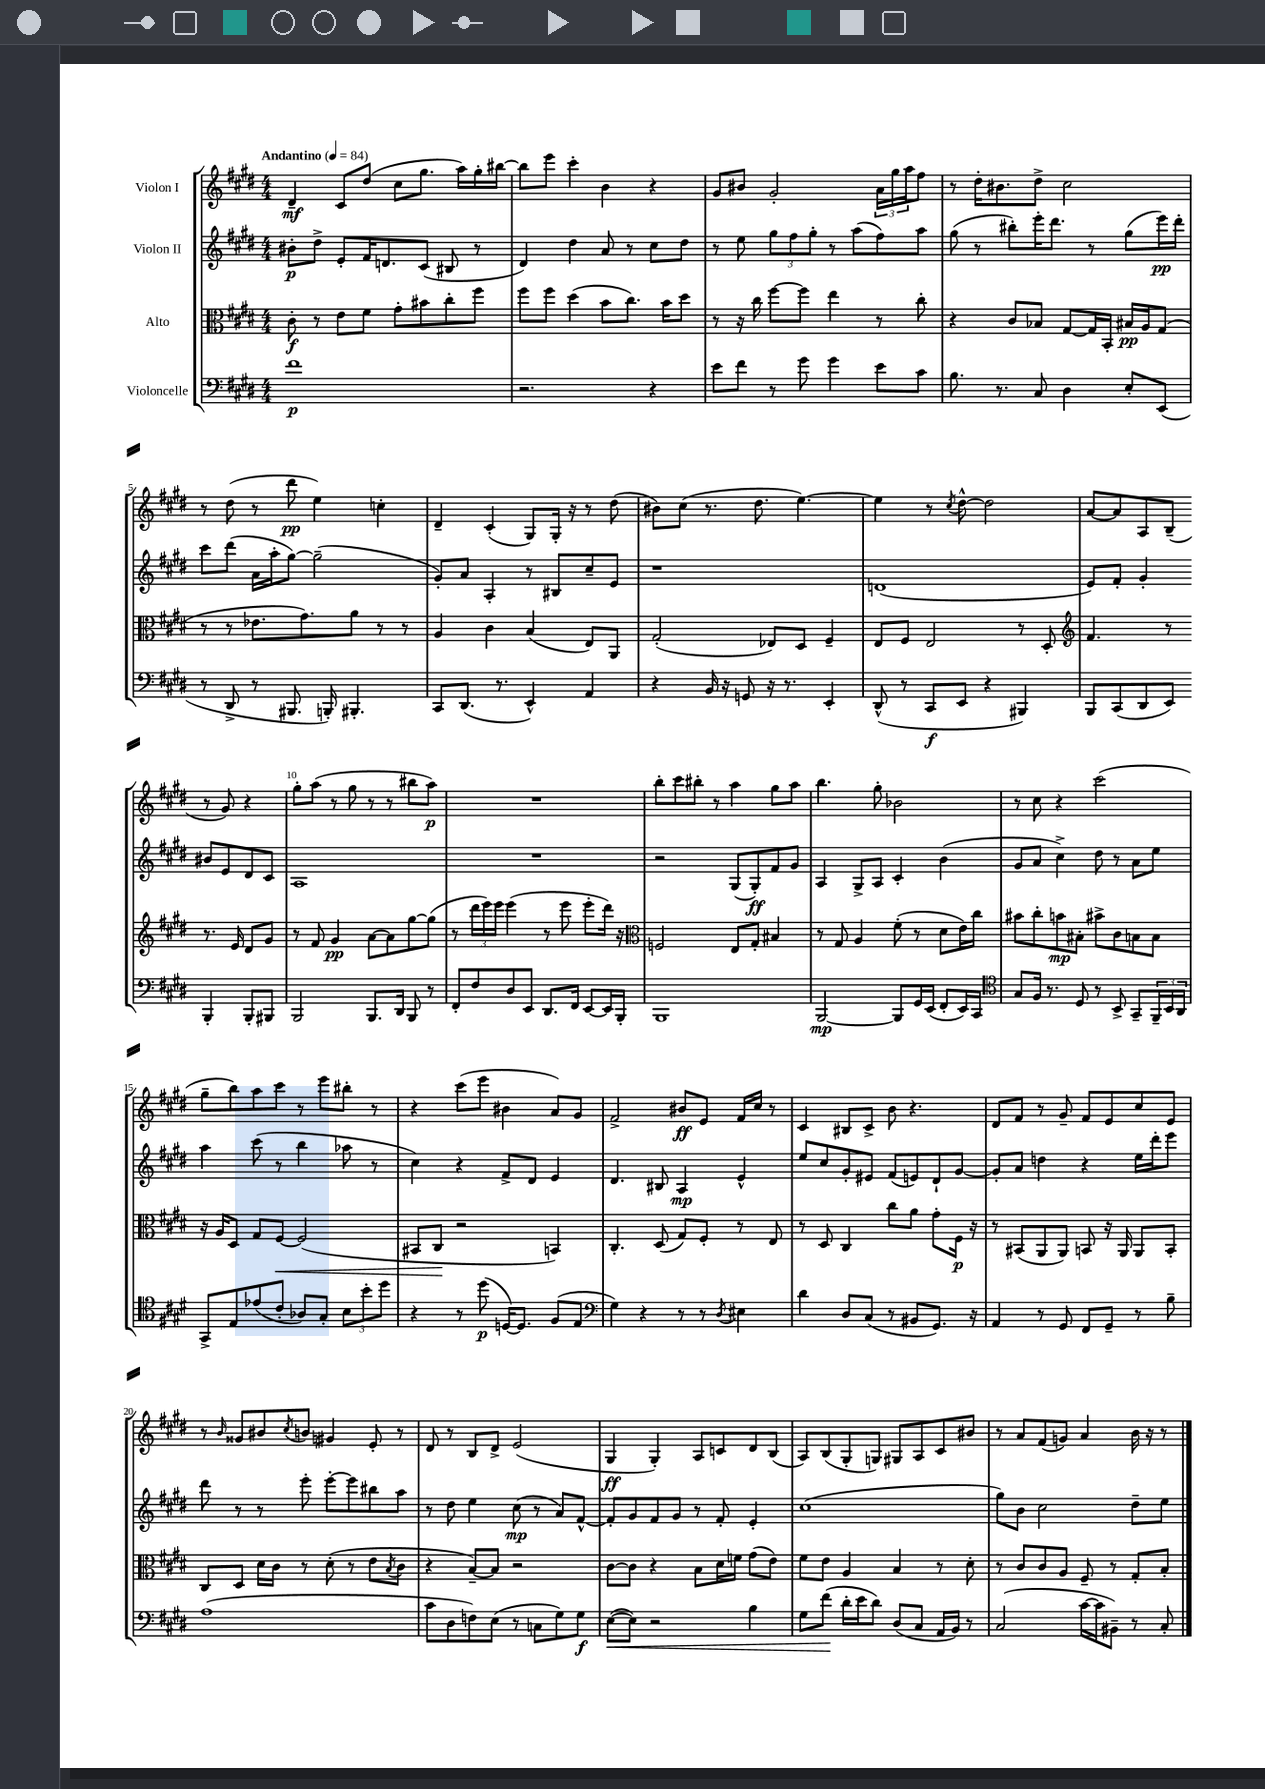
<<
\new StaffGroup <<
\new Staff = "s0" \with { instrumentName = "Violon I" } {
    \clef treble \key e \major \numericTimeSignature \time 4/4 \tempo "Andantino" 4 = 84
    dis'4--\mf cis'8 dis''8( cis''8 gis''8. a''16) gis''16-. bis''16~ |
    bis''8 e'''8 cis'''4-. b'4 r4 |
    gis'8 bis'8 gis'2-. \tuplet 3/2 { a'16 gis''16 a''16 } fis''8 |
    r8 dis''16-. bis'8. dis''8-> cis''2 |
    r8 dis''8( r8 dis'''8\pp e''4) c''4-. |
    dis'4-- cis'4-.( gis8) gis16-. r16 r8 dis''8( |
    bis'8) cis''8( r8. dis''8. e''4.~) |
    e''4 r8 \acciaccatura { cis''8 } dis''8~-^ dis''2 |
    a'8~ a'8 a8 b8--( r8 gis'8) r4 |
    gis''8-. a''8( r8 gis''8 r8 r8 bis''8 a''8\p) |
    R1 |
    b''8-. cis'''8 bis''8-. r8 a''4 gis''8 a''8 |
    b''4. gis''8-. bes'2 |
    r8 cis''8 r4 cis'''2( |
    gis''8-- b''8) a''8 cis'''8 r8 e'''8 bis''8-. r8 |
    r4 cis'''8( e'''8 bis'4 a'8) gis'8 |
    fis'2-> bis'8\ff e'8 fis'16 cis''16 r8 |
    cis'4 bis8 cis'8-> b'8 r4. |
    dis'8 fis'8 r8 gis'8-- fis'8 e'8 cis''8 e'8 |
    r8 \grace { b'16 } gisis'8 bis'8 \acciaccatura { cis''8 } b'8 gis'4 e'8-. r8 |
    dis'8 r8 b8 dis'8-> e'2( |
    gis4\ff gis4-.) a8 c'8 dis'8 b8( |
    a8) b8( gis8-. g8) gis8 a8 cis'8 bis'8 |
    r8 a'8 fis'8( g'8) a'4 b'16 r16 r8 \bar "|." |
}
\new Staff = "s1" \with { instrumentName = "Violon II" } {
    \clef treble \key e \major \numericTimeSignature \time 4/4
    bis'8-.\p dis''8-> e'8-. fis'16 d'8. cis'8( bis8 r8 |
    dis'4) dis''4 a'8 r8 cis''8 dis''8 |
    r8 e''8 \tuplet 3/2 { gis''8 fis''8 gis''8-. } r8 a''8( fis''8) a''8 |
    gis''8( r8 bis''8-.) e'''16-. dis'''8. r8 gis''8( e'''16\pp) dis'''16-. |
    cis'''8 dis'''8( a'16 a''16-. gis''8~) gis''2--( |
    gis'8-.) a'8 a4-. r8 bis8 cis''8-- e'8 |
    r1 |
    d'1( |
    e'8) fis'8-. gis'4-. bis'8 e'8 dis'8 cis'8 |
    a1 |
    R1 |
    r2 gis8( gis8-.\ff) fis'8 gis'8 |
    a4 gis8-> a8 cis'4-. b'4( |
    gis'8 a'8 cis''4->) dis''8 r8 a'8 e''8 |
    a''4 cis'''8( r8 b''4 aes''8 r8 |
    cis''4) r4 fis'8-> dis'8 e'4 |
    dis'4. bis8 a4\mp e'4-^ |
    e''8 cis''8 gis'8-. eis'8 fis'8( e'8) dis'8-! gis'8~ |
    gis'8-. a'8 d''4 r4 e''16 dis'''16-. e'''8 |
    dis'''8 r8 r8 e'''8-. e'''8~-. e'''8 bis''8 a''8 |
    r8 dis''8 e''4 cis''8\mp( r8 a'8) fis'8~-^ |
    fis'8-. gis'8 fis'8 gis'8 r8 fis'8-. e'4-. |
    cis''1( |
    gis''8) b'8 cis''2 dis''8-- e''8 \bar "|." |
}
\new Staff = "s2" \with { instrumentName = "Alto" } {
    \clef alto \key e \major \numericTimeSignature \time 4/4
    cis'8-.\f r8 e'8 fis'8 gis'8-. bis'8 cis''8-. fis''8 |
    fis''8 fis''8 dis''4( b'8 cis''8.) b'16 dis''8 |
    r8 r16 cis''16 fis''8~ fis''8 e''4 r8 cis''8-. |
    r4 cis'8 bes8 gis8~ gis16 b,16-. bis16\pp a16 gis8( |
    r8 r8 ees'8. gis'8.) a'8 r8 r8 |
    a4 cis'4 b4( e8) a,8 |
    gis2-.( ees8) dis8 fis4-- |
    e8 fis8 e2 r8 dis8-. |
    \clef treble fis'4. r8 r8. e'16 dis'8 gis'8 |
    r8 fis'8 gis'4\pp a'8~ a'8 gis''8~ gis''8( |
    r8 \tuplet 3/2 { dis'''16 e'''16) e'''16 } e'''4( r8 e'''8 e'''8-. dis'''16) r16 |
    \clef alto f2 e8 gis8-. bis4 |
    r8 gis8 a4 fis'8-.( r8 dis'8 e'16) cis''16 |
    bis'8 cis''8-. b'8\mp bis8-. bis'8-> cis'8 b8 b8 |
    r16 a16 dis8 gis8 fis8~\< fis2( |
    bis,8 cis8\! r2 b,4) |
    cis4.-. dis8( gis8) fis8-. r8 e8 |
    r8 dis8 cis4 cis''8 a'8 gis'8-. fis16\p r16 |
    r8 bis,8( a,8 a,8) b,8 r16 a,16 a,8 b,8-. |
    cis8 dis8 dis'16 cis'16 r8 dis'8-.( r8 e'8 \acciaccatura { b8 } cis'8 |
    r4 b8~--) b8 r2 |
    cis'8~ cis'8 r4 b8 dis'16 f'16 gis'8( e'8) |
    fis'8 e'8 a4 b4 r8 dis'8-. |
    r8 cis'8 cis'8 a8 fis8-- r8 gis8-. b8-. \bar "|." |
}
\new Staff = "s3" \with { instrumentName = "Violoncelle" } {
    \clef bass \key e \major \numericTimeSignature \time 4/4
    fis'1\p |
    r2. r4 |
    e'8 fis'8 r8 gis'8 gis'4 e'8 cis'8 |
    b8. r8. cis8 dis4 e8-. e,8( |
    r8 dis,8-> r8 bis,,8. b,,16-.) bis,,4.-. |
    cis,8 dis,8.( r8. e,4-^) a,4 |
    r4 b,16 r16 g,8 r16 r8. e,4-. |
    dis,8-^( r8 cis,8\f e,8 r4 bis,,4) |
    b,,8 cis,8( dis,8 e,8) b,,4-. b,,8-. bis,,8 |
    b,,2 b,,8. dis,16 b,,8 r8 |
    fis,8-. fis8 dis8 e,8 dis,8. fis,16 e,8~ e,16 b,,16-. |
    b,,1 |
    b,,2~\mp b,,8 gis,16 e,16( fis,8-. e,16) cis,16 |
    \clef tenor gis8 fis16 r8. dis8 r8 b,8-> gis,8-- \tuplet 3/2 { fis,16-- b,16 a,16 } |
    gis,8-> e8 ees'8( cis'8-. aes8) gis8-. \tuplet 3/2 { b8 b'8-. dis''8 } |
    r4 r8 dis''8\p( d16~) d8. fis8( e8 |
    \clef bass gis4) r4 r8 r8 \acciaccatura { dis8 } eis4 |
    dis'4 dis8 cis8( r8 bis,8 gis,8.) r16 |
    a,4 r8 gis,8 fis,8 gis,8-- r8 b8-- |
    a1( |
    cis'8 dis8 f8) e8( r8 c8 gis8) gis8\f |
    e8~\<( e8) r2 b4 |
    gis8 fis'8\!( dis'16-. e'16 dis'8) dis8( cis8 a,16 b,16) r8 |
    cis2( cis'16~ cis'16 bis,8--) r8 cis8-. \bar "|." |
}
>>
>>
\layout { \context { \Score \override BarNumber.break-visibility = ##(#f #t #t) barNumberVisibility = #(every-nth-bar-number-visible 5) } }
